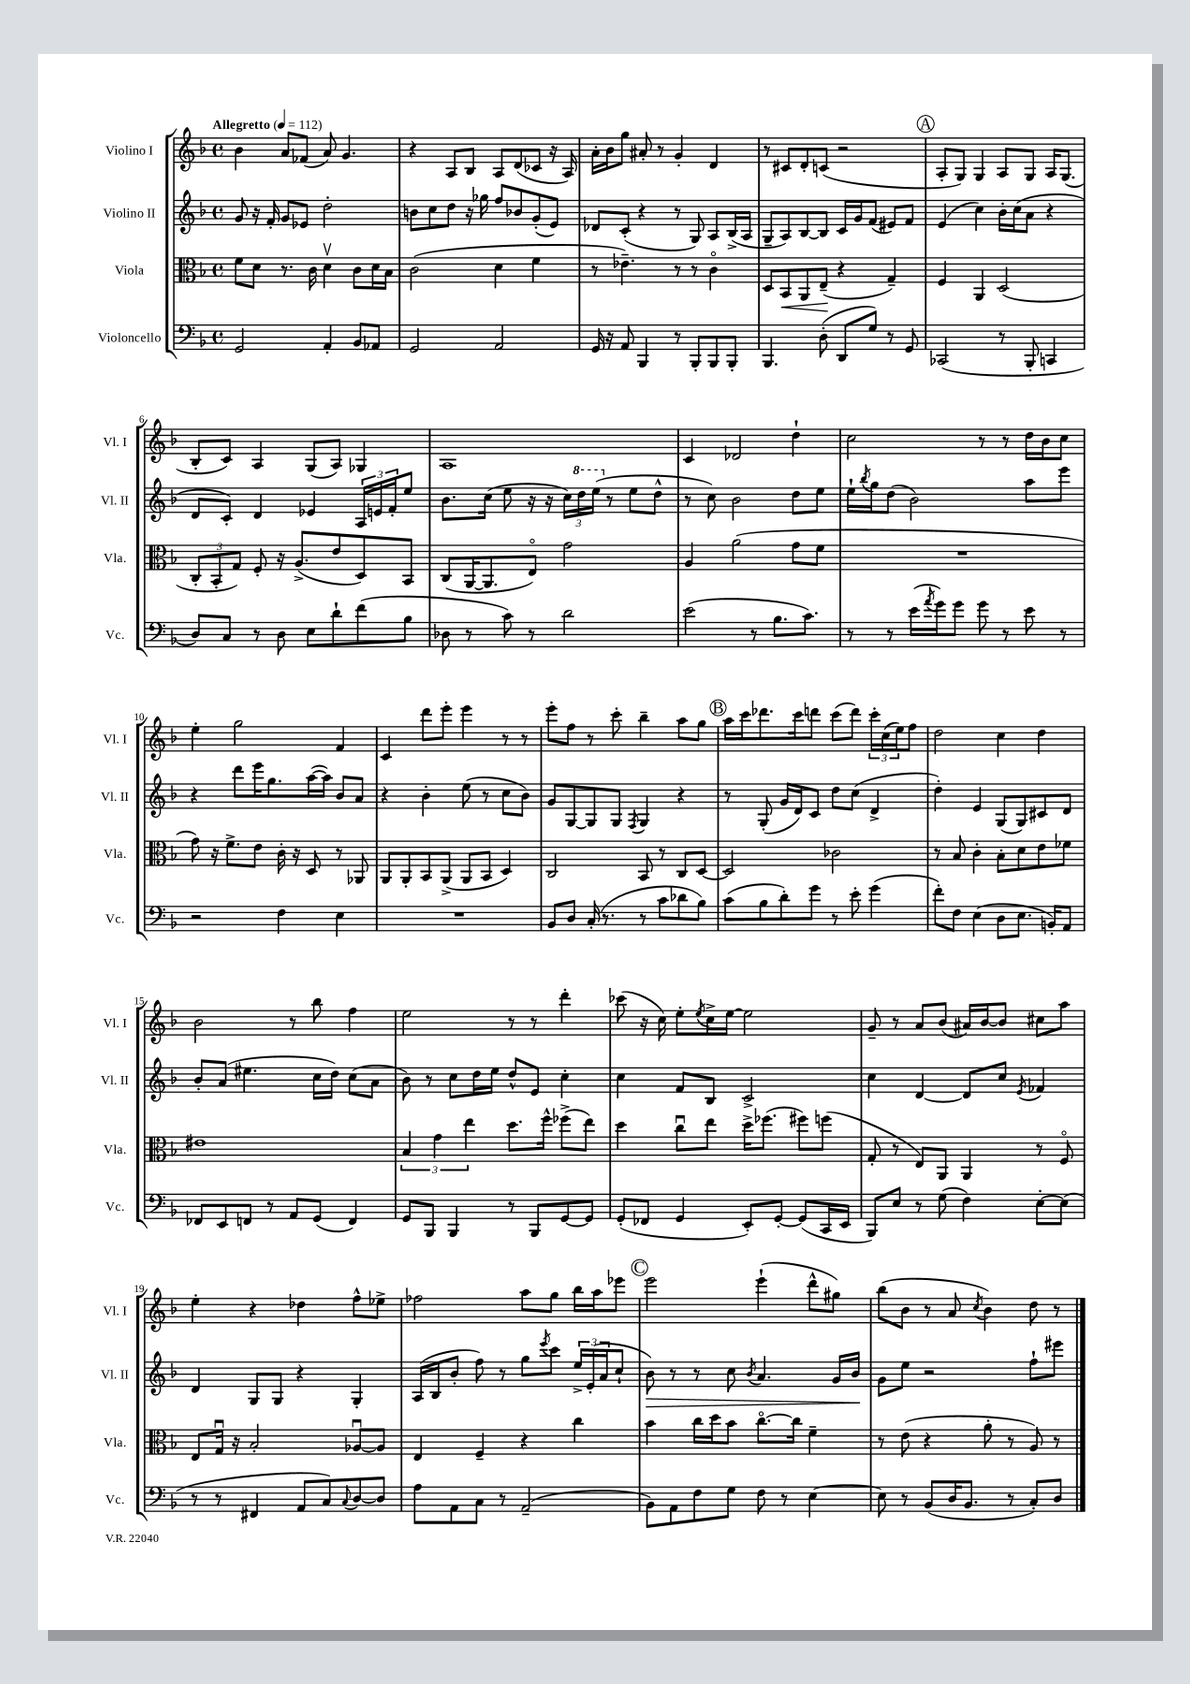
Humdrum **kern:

**kern	**kern	**kern	**kern
*staff4	*staff3	*staff2	*staff1
*clefF4	*clefC3	*clefG2	*clefG2
*k[b-]	*k[b-]	*k[b-]	*k[b-]
*M4/4	*M4/4	*M4/4	*M4/4
*met(c)	*met(c)	*met(c)	*met(c)
*MM112	*MM112	*MM112	*MM112
2GG/	8f\L	8g/	4b-\
.	8d\J	16r	.
.	.	16f'/	.
.	8.r	8g/L	8a/L
.	.	8e-/J	(8f-/J
.	16c\	.	.
4AA'/	4dv\	2dd'\	8a/)
.	.	.	4.g/
8BB-/L	8c\L	.	.
8AA-/J	16d\L	.	.
.	16B-\JJ	.	.
=	=	=	=
2GG/	(2c\	8b\L	4r
.	.	8cc\	.
.	.	8dd\J	8A/L
.	.	16r	8B-/J
.	.	16gg-\	.
2AA/	4d\	8ff/L	8A/L
.	.	8b-/	(8d/
.	4f\	(8g'/	8c-/J
.	.	8e/J)	16r
.	.	.	16A/)
=	=	=	=
16GG/	8r	8d-/L	16a'\LL
16r	.	.	16b-\J
8AA/	4.e-~\)	(8c'/J	8gg\J
4BBB-/	.	4r	8a#'/
.	.	.	8r
8r	8r	8r	4g'/
8BBB-'/L	8r	8G/)	.
8BBB-/	4co\	8A/L	4d/
8BBB-'/J	.	(16B-^/L	.
.	.	16A/JJ	.
=	=	=	=
4.BBB-/	8D/L	8G~/L	8r
.	8BB-/	8A/)	8c#/L
.	8AA/	[8B-/	8d'/
(8D'\	(8E~/J	8B-/]J	(8c/J
8DD/L	4r	16c/LL	2r
.	.	16g/J	.
8G/J)	.	(8f/J	.
8r	4G~/)	8e#/L)	.
8GG/	.	8f/J	.
=	=	=	=
(2CC-/	4F/	(4e/	8A'/L
.	.	.	8G/J)
.	4AA/	4cc\)	4G/
8r	(2D/	16b-'\LL	8A/L
.	.	(16cc\J	.
8BBB-'/	.	8a\J	8G/J
4CC/	.	4r	16A/LK
.	.	.	(8.G/J
=	=	=	=
8D/L)	12C'/L	8d/L	8B-'/L
.	12BB-'/	.	.
8C/J	.	8c'/J)	8c/J)
.	12G/J)	.	.
8r	8F'/	4d/	4A/
8D\	16r	.	.
.	(8.A^/L	.	.
8E\L	.	4e-/	(8G/L
8d`\	8e/	.	8A/J)
(8f\	8D/)	24A/LL	4G-/
.	.	24e/	.
.	.	24f'/J	.
8B-\J	8BB-/J	8ee/J	.
=	=	=	=
8D-\	(8C/L	8.b-\L	1A
8r	[16AA/K	.	.
.	8.AA/]	(16cc\Jk	.
8c\)	.	8ee\	.
8r	8Eo/J)	16r	.
.	.	16r	.
2d\	2g\	24cc\LL)	.
.	.	24ddd\	.
.	.	(24eee\JJ	.
.	.	8r	.
.	.	8ee\L	.
.	.	8dd^^\J	.
=	=	=	=
(2e\	4A/	8r	4c/
.	.	8cc\)	.
.	(2a\	2b-\	2d-/
8r	.	.	.
8.B-\L	.	.	.
.	8g\L	8dd\L	4dd`\
8.c\J)	.	.	.
.	8f\J	8ee\J	.
=	=	=	=
8r	1r	16ee`\LL	2cc\
.	.	8qbb-/	.
.	.	16gg\J	.
8r	.	(8dd\J	.
(16e\LL	.	2b-\)	.
8qa/	.	.	.
16g\J)	.	.	.
8g\J	.	.	.
8g\	.	.	8r
8r	.	.	8r
8e\	.	8aa\L	16dd\LL
.	.	.	16b-\J
8r	.	8eee\J	8cc\J
=	=	=	=
2r	8g\)	4r	4ee'\
.	16r	.	.
.	8.f^\L	.	.
.	.	8ddd\L	2gg\
.	8e\J	16eee\K	.
.	.	8.gg\	.
4F\	16c'\	.	.
.	16r	.	.
.	8D/	([16aa\L	.
.	.	16aa\]JJ)	.
4E\	8r	8b-/L	4f/
.	8AA-/	8a/J	.
=	=	=	=
1r	8AA/L	4r	4c/
.	8AA'/	.	.
.	8BB-/	4b-'\	8ddd\L
.	(8AA^/J	.	8eee'\J
.	8AA/L	(8ee\	4eee\
.	8BB-/J	8r	.
.	4D/)	8cc\L	8r
.	.	8b-\J)	8r
=	=	=	=
8BB-/L	2C/	8g/L	8eee'\L
8D/J	.	[8G/	8ff\J
(16C'/	.	8G/]	8r
8.r	.	.	.
.	.	8G/J	8ccc'\
.	.	8qF/	.
8r	8BB-/	4G/	4bb-~\
8c\L	8r	.	.
8d-\	8C/L	4r	8aa\L
8B-\J)	[8D/J	.	8gg\J
=	=	=	=
(8c\L	2D/]	8r	16aa\LL
.	.	.	16ccc\J
8B-\	.	(8G'/	8.ddd-\
8d'\)	.	16g/LL	.
.	.	16d/J)	16ccc\k
8g\J	.	8c/J	8ddd\J
8r	2c-\	8dd\L	(8ccc\L
8e'\	.	(8cc\J	8ddd\J)
(4g\	.	4d^/	24ccc'\LL
.	.	.	(24cc\
.	.	.	24ee\J)
.	.	.	8ff\J
=	=	=	=
8f'\L)	8r	4dd'\)	2dd\
8F\J	8B-/	.	.
(4E\	4c'\	4e/	.
8D\L	8B-'\L	(8G/L	4cc\
8.E\J	8d\	8G/)	.
.	8e\	8c#/	4dd\
16BB'/LK)	.	.	.
8AA/J	8f-\J	8d/J	.
=	=	=	=
8FF-/L	1e#	8b-'/L	2b-\
8EE/	.	(8a/J	.
8FF/J	.	4.ee#\	.
8r	.	.	.
8AA/L	.	.	8r
(8GG/J	.	16cc\LL	8bb-\
.	.	16dd\JJ)	.
4FF/)	.	(8cc\L	4ff\
.	.	8a\J	.
=	=	=	=
8GG/L	6B-/	8b-\)	2ee\
8BBB-/J	.	8r	.
.	6g\	.	.
4BBB-/	.	8cc\L	.
.	6ee\	.	.
.	.	16dd\L	.
.	.	16ee\JJ	.
8r	8.dd\L	8dd^^/L	8r
8BBB-/L	.	8e/J	8r
.	16ff^^\Jk	.	.
[8GG/	(8ff-^\L	4cc'\	4ddd'\
8GG/]J	8ee\J)	.	.
=	=	=	=
(8GG'/L	4dd\	4cc\	(8ccc-\
8FF-/J	.	.	16r
.	.	.	16cc\)
4GG/	8ccu\L	8f/L	8ee'\L
.	.	.	8qee/
.	8ee\J	8B-/J	16cc^\L
.	.	.	[16ee\JJ
8EE'/L)	16dd^\LK	2c^/	2ee\]
.	(8.ff-\J	.	.
[8GG'/J	.	.	.
(8GG/]L	8ff#\L)	.	.
16CC/L	(8ff\J	.	.
16EE/JJ	.	.	.
=	=	=	=
8BBB-/L)	8G'/	4cc\	8g~/
8E/J	8r	.	8r
8r	8E/L)	[4d/	8a/L
(8G\	8AA/J	.	(8b-/J
4F\)	4AA/	8d/]L	16a#/LL)
.	.	.	[16b-/J
.	.	8cc/J	8b-/]J
.	.	8qe/	.
[8E'\L	8r	4f-/	8cc#\L
(8E\]J	8Fo/	.	8aa\J
=	=	=	=
8r	8E/L	4d/	4ee'\
8r	16Gu/Jk	.	.
.	16r	.	.
4FF#/	2B-'/	8G/L	4r
.	.	8G/J	.
8AA/L	.	4r	4dd-\
8C/)	.	.	.
8qqC/	.	.	.
[8D/	[8A-u/L	4G'/	8ff^^\L
8D/]J	8A-/]J	.	8ee-^\J
=	=	=	=
8A\L	4E/	(16A/LL	2ff-\
.	.	16B-/J	.
8AA\	.	8b-'/J	.
8C\J	4F~/	8ff\)	.
8r	.	8r	.
(2AA~/	4r	8gg\L	8aa\L
.	.	8qeee/	.
.	.	8ccc\J	8gg\J
.	4cc\	24ee^/LL	16bb-\LL
.	.	(24e'/	.
.	.	.	16aa\J
.	.	24a/J	.
.	.	8cc`/J	8eee-\J
=	=	=	=
8BB-\L)	4b-\	8b-\)	2eee\
8AA\	.	8r	.
8F\	16cc\LL	8r	.
.	16dd\J	.	.
8G\J	8b-\J	8cc\	.
.	.	8qb-/	.
8F\	[8.cco\L	4.a/	(4eee`\
8r	.	.	.
.	16cc\]Jk	.	.
[4E\	4f~\	.	8ddd^^\L
.	.	16g/LL	8gg#\J)
.	.	16b-/JJ	.
=	=	=	=
8E\]	8r	8g\L	(8bb-\L
8r	(8e\	8ee\J	8b-\J
(8BB-/L	4r	2r	8r
16D/K	.	.	8a/
8.BB-/J	.	.	.
.	.	.	8qcc/
.	8a'\	.	4b-\)
8r	8r	.	.
8C'/L)	8A/)	8ff`\L	8dd\
8D/J	8r	8eee#\J	8r
==	==	==	==
*-	*-	*-	*-
